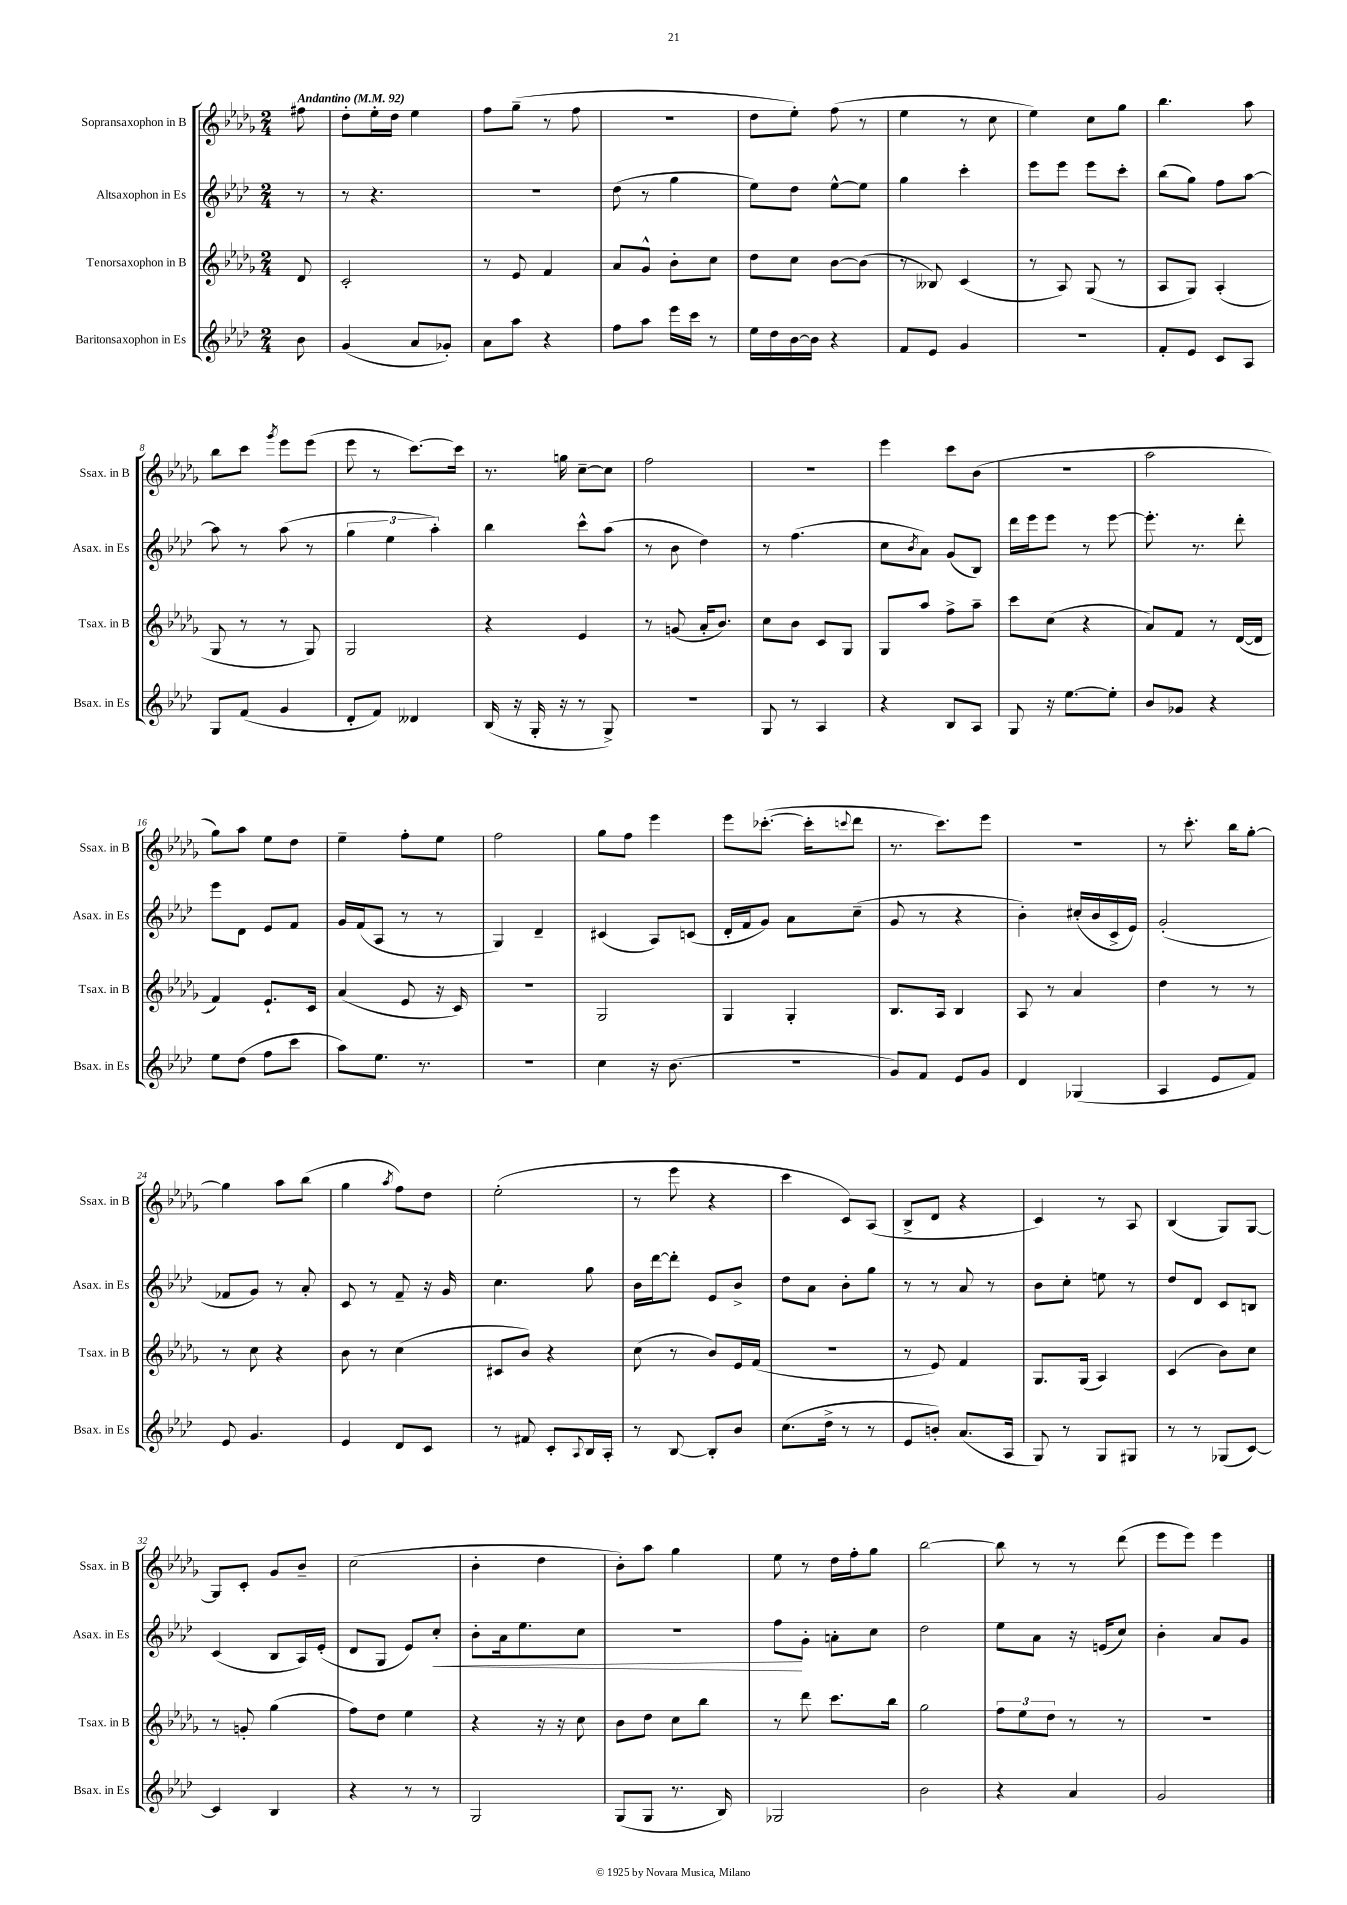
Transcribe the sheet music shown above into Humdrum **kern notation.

**kern	**kern	**kern	**kern
*staff4	*staff3	*staff2	*staff1
*clefG2	*clefG2	*clefG2	*clefG2
*k[b-e-a-d-]	*k[b-e-a-d-g-]	*k[b-e-a-d-]	*k[b-e-a-d-g-]
*M2/4	*M2/4	*M2/4	*M2/4
*MM92	*MM92	*MM92	*MM92
8b-\	8d-/	8r	8ff#\
=	=	=	=
(4g/	2c'/	8r	8dd-'\L
.	.	4.r	16ee-'\L
.	.	.	16dd-\JJ
8a-/L	.	.	4ee-\
8g-'/J)	.	.	.
=	=	=	=
8a-\L	8r	2r	8ff\L
8aa-\J	8e-/	.	(8gg-~\J
4r	4f/	.	8r
.	.	.	8ff\
=	=	=	=
8ff\L	8a-/L	(8dd-\	2r
8aa-\J	8g-^^/J	8r	.
16eee-\LL	8b-'\L	4gg\	.
16ccc\JJ	.	.	.
8r	8cc\J	.	.
=	=	=	=
16ee-\LL	8dd-\L	8ee-\L)	8dd-\L
16dd-\	.	.	.
[16b-\	8cc\J	8dd-\J	8ee-'\J)
16b-\]JJ	.	.	.
4r	[8b-\L	[8ee-^^\L	(8ff\
.	(8b-\]J	8ee-\]J	8r
=	=	=	=
8f/L	8r	4gg\	4ee-\
8e-/J	8B--/)	.	.
4g/	(4c/	4ccc'\	8r
.	.	.	8cc\
=	=	=	=
2r	8r	8eee-\L	4ee-\)
.	8A-/)	8eee-\J	.
.	(8G-/	8eee-\L	8cc\L
.	8r	8ccc'\J	8gg-\J
=	=	=	=
8f'/L	8A-/L	(8bb-\L	4.bb-\
8e-/J	8G-/J)	8gg\J)	.
8c/L	(4A-'/	8ff\L	.
8A-/J	.	[8aa-\J	8aa-\
=	=	=	=
8G/L	8G-/	8aa-\]	8bb-\L
(8f/J	8r	8r	8ccc\J
.	.	.	8qggg-/
4g/	8r	(8aa-\	8eee-\L
.	8G-/)	8r	(8eee-\J
=	=	=	=
8d-'/L	2G-/	6gg\	8eee-\
8f/J)	.	.	8r
.	.	6ee-\	.
4d--/	.	.	[8.ccc\L)
.	.	6aa-'\)	.
.	.	.	16ccc\]Jk
=	=	=	=
(16B-/	4r	4bb-\	8.r
16r	.	.	.
16G'/	.	.	.
16r	.	.	16gg\
8r	4e-/	8ccc^^\L	[8cc~\L
8G^/)	.	(8aa-\J	8cc\]J
=	=	=	=
2r	8r	8r	2ff\
.	(8g/	8b-\	.
.	16a-'/LK	4dd-\)	.
.	8.b-/J)	.	.
=	=	=	=
8G/	8cc\L	8r	2r
8r	8b-\J	(4.ff\	.
4A-/	8c/L	.	.
.	8G-/J	.	.
=	=	=	=
4r	8G-/L	8cc\L	4eee-\
.	.	8qb-/	.
.	8aa-/J	8a-\J)	.
8B-/L	8ff^\L	(8g/L	8ccc\L
8A-/J	8aa-~\J	8B-/J)	(8b-\J
=	=	=	=
8G/	8ccc\L	16ddd-\LL	2r
.	.	16eee-\J	.
16r	(8cc\J	8eee-\J	.
[8.ee-\L	.	.	.
.	4r	8r	.
8ee-'\]J	.	[8eee-\	.
=	=	=	=
8b-/L	8a-/L)	8.eee-'\]	2aa-\
8g-/J	8f/J	.	.
.	.	8.r	.
4r	8r	.	.
.	([16d-/LL	8ddd-'\	.
.	16d-/]JJ	.	.
=	=	=	=
8ee-\L	4f/)	8eee-\L	8gg-\L)
(8dd-\J	.	8d-\J	8aa-\J
8ff\L	8.e-`/L	8e-/L	8ee-\L
8ccc\J	.	8f/J	8dd-\J
.	16c/Jk	.	.
=	=	=	=
8aa-\L)	(4a-/	16g/LL	4ee-~\
.	.	(16f/J	.
8.ee-\J	.	8A-/J	.
.	8e-/	8r	8ff'\L
8.r	.	.	.
.	16r	8r	8ee-\J
.	16c/)	.	.
=	=	=	=
2r	2r	4G/)	2ff\
.	.	4d-~/	.
=	=	=	=
4cc\	2G-/	(4c#/	8gg-\L
.	.	.	8ff\J
16r	.	8A-/L)	4eee-\
(8.b-\	.	.	.
.	.	(8c/J	.
=	=	=	=
2r	4G-/	16d-'/LL	8eee-\L
.	.	16f/J	.
.	.	8g/J)	([8.ccc-'\J
.	4G-'/	8a-\L	.
.	.	.	16ccc-'\]LK
.	.	.	8qqccc/
.	.	(8cc~\J	8ddd-\J
=	=	=	=
8g/L)	8.B-/L	8g/	8.r
8f/J	.	8r	.
.	16A-/Jk	.	8.ccc\L)
8e-/L	4B-/	4r	.
8g/J	.	.	8eee-\J
=	=	=	=
4d-/	8A-/	4b-'\)	2r
.	8r	.	.
(4G-/	4a-/	(16cc#'/LL	.
.	.	16b-/	.
.	.	16c^/	.
.	.	16e-/JJ)	.
=	=	=	=
4A-/	4dd-\	(2g'/	8r
.	.	.	8.ccc'\
8e-/L	8r	.	.
.	.	.	16bb-\LK
8f/J)	8r	.	[8gg-'\J
=	=	=	=
8e-/	8r	8f-/L	4gg-\]
4.g/	8cc\	8g/J)	.
.	4r	8r	8aa-\L
.	.	8a-'/	(8bb-\J
=	=	=	=
4e-/	8b-\	8c/	4gg-\
.	8r	8r	.
.	.	.	8qaa-/
8d-/L	(4cc\	8f~/	8ff\L)
8c/J	.	16r	8dd-\J
.	.	16g/	.
=	=	=	=
8r	8c#/L	4.cc\	(2ee-'\
8f#/	8b-/J)	.	.
8c'/L	4r	.	.
8qqA-/	.	.	.
16B-/L	.	8gg\	.
16A-'/JJ	.	.	.
=	=	=	=
8r	(8cc\	16b-\LL	8r
.	.	[16ddd-\J	.
[8B-/	8r	8ddd-'\]J	8eee-\
8B-'/]L	8b-/L)	8e-/L	4r
8b-/J	16e-/L	8b-^/J	.
.	(16f/JJ	.	.
=	=	=	=
(8.cc\L	2r	8dd-\L	4ccc\
.	.	8a-\J	.
16dd-^\Jk	.	.	.
8r	.	8b-'\L	8c/L)
8r	.	8gg\J	(8A-/J
=	=	=	=
8e-/L	8r	8r	8B-^/L
8b'/J)	8e-/)	8r	8d-/J
(8.a-/L	4f/	8a-/	4r
.	.	8r	.
16A-/Jk	.	.	.
=	=	=	=
8G/)	8.G-/L	8b-\L	4c/)
8r	.	8cc'\J	.
.	(16G-/Jk	.	.
8G/L	4A-/)	8ee\	8r
8G#/J	.	8r	8A-/
=	=	=	=
8r	(4c/	8dd-/L	(4B-/
8r	.	8d-/J	.
(8G-/L	8b-\L)	8c/L	8G-/L)
[8c/J)	8cc\J	8B/J	[8G-/J
=	=	=	=
4c/]	8r	(4c/	8G-/]L
.	8g'/	.	8c'/J
4B-/	(4gg-\	8B-/L	8g-/L
.	.	16A-/L)	8b-~/J
.	.	(16e-'/JJ	.
=	=	=	=
4r	8ff\L)	8d-/L	(2cc\
.	8dd-\J	8G/J	.
8r	4ee-\	8e-/L)	.
8r	.	8cc'/J	.
=	=	=	=
2G/	4r	8b-'\L	4b-'\
.	.	16a-\k	.
.	.	8.ee-\	.
.	16r	.	4dd-\
.	16r	.	.
.	8cc\	8cc\J	.
=	=	=	=
(8G/L	8b-\L	2r	8b-'\L)
8G/J	8dd-\J	.	8aa-\J
8.r	8cc\L	.	4gg-\
.	8bb-\J	.	.
16B-/)	.	.	.
=	=	=	=
2G-/	8r	8ff\L	8ee-\
.	8ddd-\	8g'\J	8r
.	8.ccc\L	8a'\L	16dd-\LL
.	.	.	16ff'\J
.	.	8cc\J	8gg-\J
.	16bb-\Jk	.	.
=	=	=	=
2b-\	2gg-\	2dd-\	[2bb-\
=	=	=	=
4r	12ff\L	8ee-\L	8bb-\]
.	12ee-\	.	.
.	.	8a-\J	8r
.	12dd-\J	.	.
4a-/	8r	16r	8r
.	.	(16e/LK	.
.	8r	8cc/J)	(8ddd-\
=	=	=	=
2g/	2r	4b-'\	8eee-\L
.	.	.	8eee-\J)
.	.	8a-/L	4eee-\
.	.	8g/J	.
==	==	==	==
*-	*-	*-	*-
